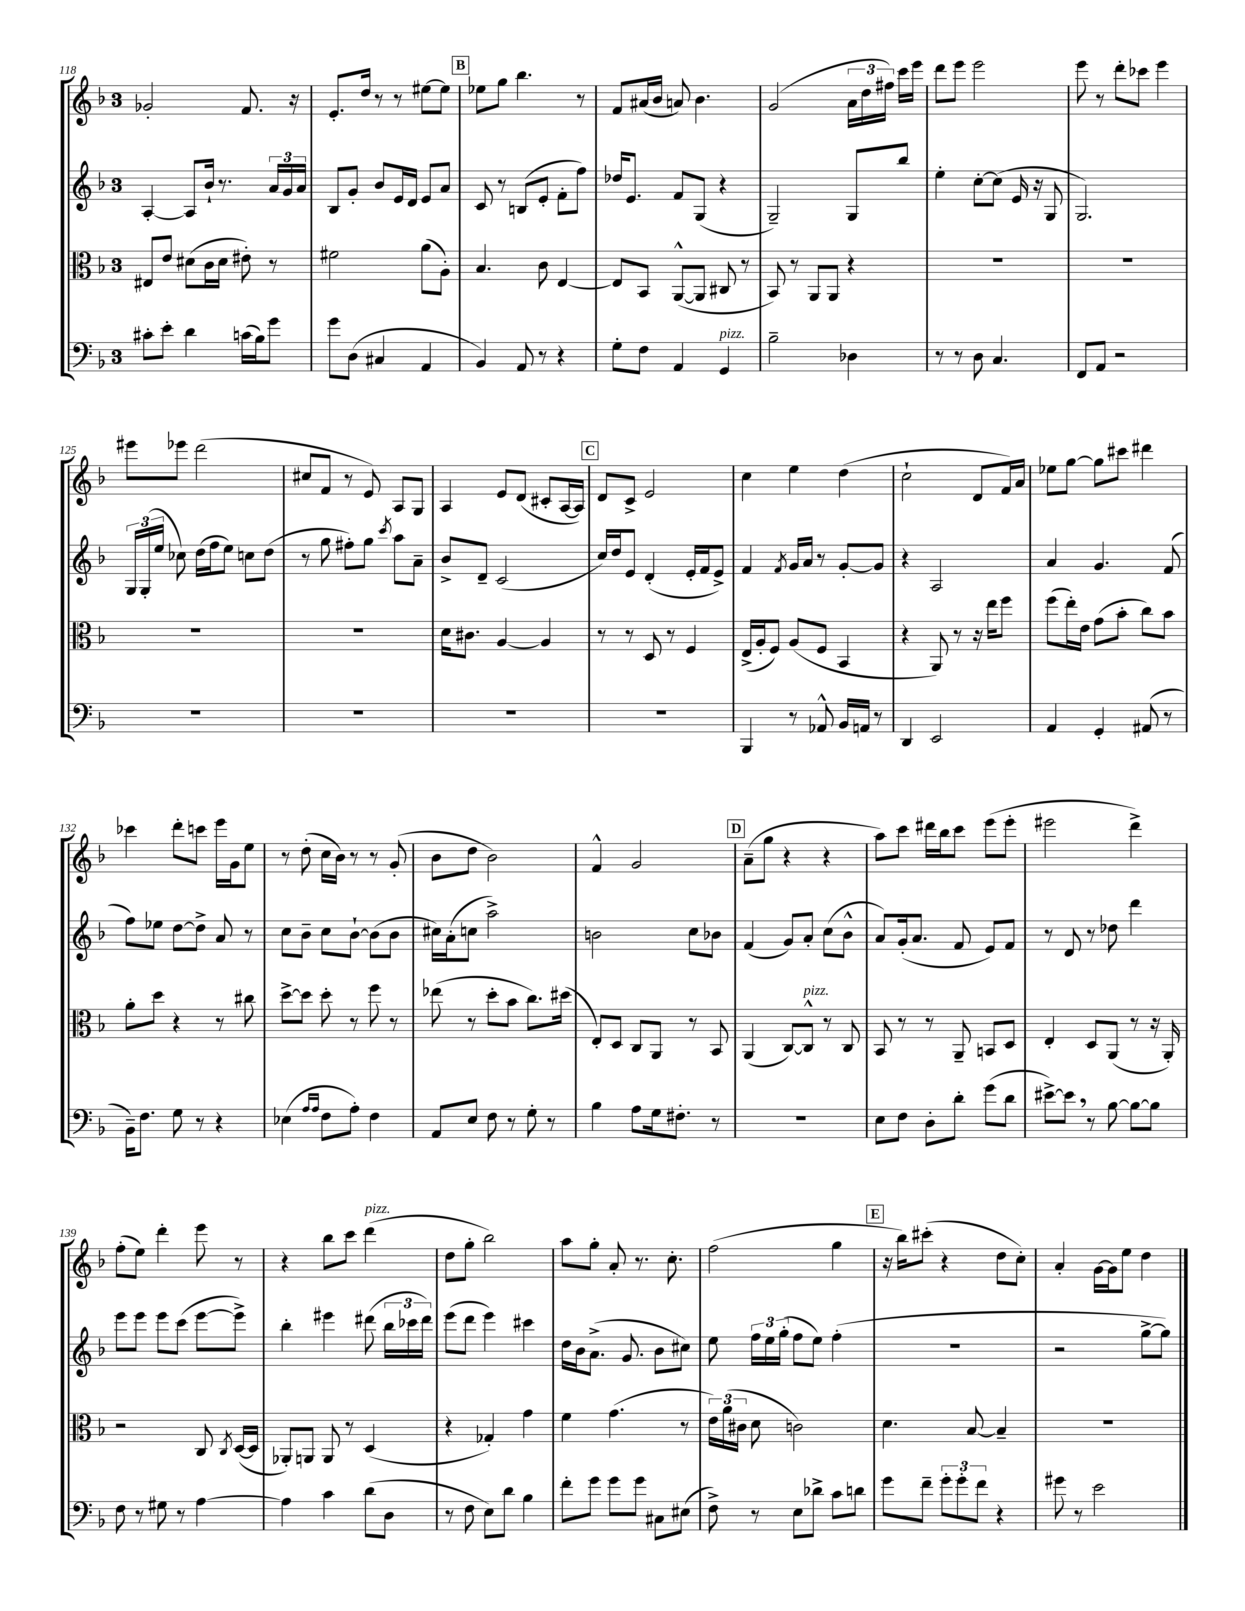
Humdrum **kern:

**kern	**kern	**kern	**kern
*staff4	*staff3	*staff2	*staff1
*clefF4	*clefC3	*clefG2	*clefG2
*k[b-]	*k[b-]	*k[b-]	*k[b-]
*M3/4	*M3/4	*M3/4	*M3/4
8c#'\L	8E#/L	[4A'/	2g-'/
8e'\J	8e/J	.	.
4d\	(8d#\L	8A/]L	.
.	16c\L	16b-`/Jk	.
.	16d#\JJ	8.r	.
(16c\LL	8e#'\)	.	8.f/
16B-\J)	.	.	.
8g\J	8r	24a/LL	.
.	.	24g/	.
.	.	.	16r
.	.	24a/JJ	.
=	=	=	=
8g\L	2f#\	8B-/L	8.e'/L
(8D\J	.	8g'/J	.
.	.	.	16dd/Jk
4C#/	.	8b-/L	8r
.	.	16e/L	8r
.	.	16d/JJ	.
4AA/	(8a\L	8e/L	[8ee#\L
.	8A'\J)	8a/J	8ee#\]J
=	=	=	=
4BB-/)	4.B-/	8c/	8ee-\L
.	.	8r	8gg\J
8AA/	.	(8B/L	4.bb-\
8r	8c\	8e'/J	.
4r	[4E/	8f'\L	.
.	.	8ff\J)	8r
=	=	=	=
8G'\L	8E/]L	16dd-/LK	8f/L
.	.	8.e/J	.
8F\J	8BB-/J	.	(16a#/L
.	.	.	16b-/JJ
4AA/	([8AA^^/L	8f/L	8a/)
.	8AA/]J	(8G/J	4.b-\
4GG/	8C#/	4r	.
.	8r	.	.
=	=	=	=
2B-~\	8BB-/)	2G~/)	(2g/
.	8r	.	.
.	8AA/L	.	.
.	8AA/J	.	.
4D-\	4r	8G/L	24a\LL
.	.	.	24dd\
.	.	.	24ff#\JJ)
.	.	8bb-/J	16ccc\LL
.	.	.	16eee\JJ
=	=	=	=
8r	2.r	4ee'\	8ddd\L
8r	.	.	8eee\J
8D\	.	[8cc'\L	2eee\
4.C/	.	(8cc\]J	.
.	.	16e/	.
.	.	16r	.
.	.	8G/	.
=	=	=	=
8FF/L	2.r	2.G/)	8eee\
8AA/J	.	.	8r
2r	.	.	8ddd'\L
.	.	.	8ccc-\J
.	.	.	4eee\
=	=	=	=
2.r	2.r	24G/LL	8eee#\L
.	.	(24G'/	.
.	.	24ee/JJ	.
.	.	8cc-\)	8eee-\J
.	.	(16dd\LL	(2ddd\
.	.	16ff\J	.
.	.	8ee\J)	.
.	.	8cc\L	.
.	.	(8dd\J	.
=	=	=	=
2.r	2.r	8r	8cc#/L
.	.	8gg\	8f/J
.	.	8ff#'\L)	8r
.	.	8gg\J	8e/)
.	.	8qccc/	.
.	.	8aa\L	8A/L
.	.	8a~\J	8G/J
=	=	=	=
2.r	16d\LK	8b-^/L	4A/
.	8.c#\J	.	.
.	.	8d~/J	.
.	[4A/	(2c/	8e/L
.	.	.	(8d/J
.	4A/]	.	8c#'/L
.	.	.	[16A/L
.	.	.	16A/]JJ)
=	=	=	=
2.r	8r	16cc/LL)	8d/L
.	.	16dd/J	.
.	8r	8e/J	8c^/J
.	8D/	(4d'/	2e/
.	8r	.	.
.	4F/	16e'/LL	.
.	.	16f/J	.
.	.	8e^/J)	.
=	=	=	=
4BBB-/	(16E^/LL	4f/	4cc\
.	16A'/J	.	.
.	8F/J)	.	.
.	.	8qf/	.
8r	(8A/L	16g/LL	4ee\
.	.	16a/JJ	.
8AA-^^/	8F/J	8r	.
16BB-/LL	4BB-/	[8g'/L	(4dd\
16AA/JJ	.	.	.
8r	.	8g/]J	.
=	=	=	=
4DD/	4r	4r	2cc`\
2EE/	8AA/)	2A/	.
.	8r	.	.
.	16r	.	8d/L
.	16ee\LK	.	.
.	8ff\J	.	16f/L)
.	.	.	16a/JJ
=	=	=	=
4AA/	(8ff\L	4a/	8ee-\L
.	16ee'\L)	.	[8gg\J
.	16e\JJ	.	.
4GG'/	(8g\L	4.g/	8gg\]L
.	8b-'\J	.	8ccc#\J
(8AA#/	8cc\L)	.	4ddd#\
8r	8b-\J	(8f/	.
=	=	=	=
16BB-~\LK)	8a'\L	8ff\L)	4ccc-\
8.F\J	.	.	.
.	8dd\J	8ee-\J	.
8G\	4r	[8dd\L	8ddd'\L
8r	.	8dd^\]J	8ccc\J
4r	8r	8a/	16eee\LL
.	.	.	16g\J
.	8cc#\	8r	8ee\J
=	=	=	=
(4E-\	[8dd^\L	8cc\L	8r
.	8dd\]J	8b-~\J	(8dd'\
16qqA/LL	.	.	.
16qqA/JJ	.	.	.
8F\L	8dd'\	8cc\L	16cc\LL
.	.	.	16b-\JJ)
8A'\J)	8r	[8b-`\J	8r
4F\	8ff\	(8b-\]L	8r
.	8r	8b-\J	(8g'/
=	=	=	=
8AA/L	(8ee-\	16cc#\LL)	8b-\L
.	.	(16a'\J	.
8E/J	8r	8cc\J	8dd\J
8F\	8dd'\L	2aa^\)	2b-\)
8r	8b-\J	.	.
8G'\	8.cc\L)	.	.
8r	.	.	.
.	(16dd#\Jk	.	.
=	=	=	=
4B-\	8E'/L)	2b\	4f^^/
.	8D/J	.	.
8A\L	8C/L	.	2g/
16G\k	8AA/J	.	.
8.F#'\J	.	.	.
.	8r	8cc\L	.
8r	8BB-/	8b-\J	.
=	=	=	=
2.r	(4AA/	(4f/	(8a~\L
.	.	.	8gg\J
.	[8C/L)	8g/L)	4r
.	8C^^/]J	8a'/J	.
.	8r	(8cc\L	4r
.	8C/	8b-^^\J	.
=	=	=	=
8E\L	8BB-/	8a/L)	8aa\L)
8F\J	8r	(16g'/k	8ccc\J
.	.	8.a/J	.
8D'\L	8r	.	16ddd#\LL
.	.	.	16bb-\J
8d'\J	8AA~/	8f/	8ccc\J
(8g\L	8BB/L	8e/L)	(8eee\L
8d\J	8D/J	8f/J	8eee'\J
=	=	=	=
[8e#^\L)	4E'/	8r	2eee#\
8e#\]J	.	8d/	.
8r	8D/L	8r	.
[8B-\	(8AA/J	8dd-\	.
8B-\_L	8r	4ddd\	4ddd^\)
8B-\]J	16r	.	.
.	16AA'/)	.	.
=	=	=	=
8F\	2r	8eee\L	(8ff'\L
8r	.	8eee\J	8ee\J)
8G#\	.	8eee\L	4ddd'\
8r	.	(8ccc\J	.
[4A\	8C/	[8eee\L	8eee\
.	8qC/	.	.
.	([16D/LL	8eee^\]J)	8r
.	16D/]JJ	.	.
=	=	=	=
4A\]	8AA-'/L)	4bb-'\	4r
.	8AA/J	.	.
4c\	8AA/	4eee#\	8bb-\L
.	8r	.	8ccc\J
(8d\L	(4D/	(8ddd#\	(4ddd\
8D\J	.	24bb-\LL	.
.	.	24ccc-\	.
.	.	24ddd#\JJ)	.
=	=	=	=
8r	4r	(8eee\L	8dd\L
8F\	.	8ddd\J	8gg'\J
8E\L)	4G-'/)	4eee\)	2bb-\)
8d\J	.	.	.
4B-\	4g\	4ccc#\	.
=	=	=	=
8f'\L	4f\	16dd\LL	8aa\L
.	.	16b-\J	.
8g\J	.	(8.a^\J	8gg'\J
8g\L	(4.g\	.	8a'/
.	.	8.g/	.
8g\J	.	.	8.r
8C#\L	.	8b-\L	.
.	.	.	8.cc'\
(8E#\J	8r	8cc#\J)	.
=	=	=	=
8F^\)	24e\LL)	8ee\	(2ff\
.	(24a\	.	.
.	24c#\JJ	.	.
8r	8d\	24ff\LL	.
.	.	24ee\	.
.	.	(24gg'\JJ	.
8E\L	2c\)	8ff\L	.
8d-^\J	.	8ee\J)	.
8c\L	.	(4ff'\	4gg\
8d\J	.	.	.
=	=	=	=
8g\L	4.d\	2.r	16r
.	.	.	16bb-\LK)
8f~\J	.	.	(8ccc#'\J
12g'\L	.	.	4r
12g'\	.	.	.
.	[8B-/	.	.
12f\J	.	.	.
4r	4B-~/]	.	8dd\L
.	.	.	8cc'\J)
=	=	=	=
8g#\	2.r	2r	4a'/
8r	.	.	.
2e\	.	.	[16g\LL
.	.	.	16g\]J
.	.	.	8ee\J
.	.	[8gg^\L	4dd\
.	.	8gg\]J)	.
==	==	==	==
*-	*-	*-	*-
